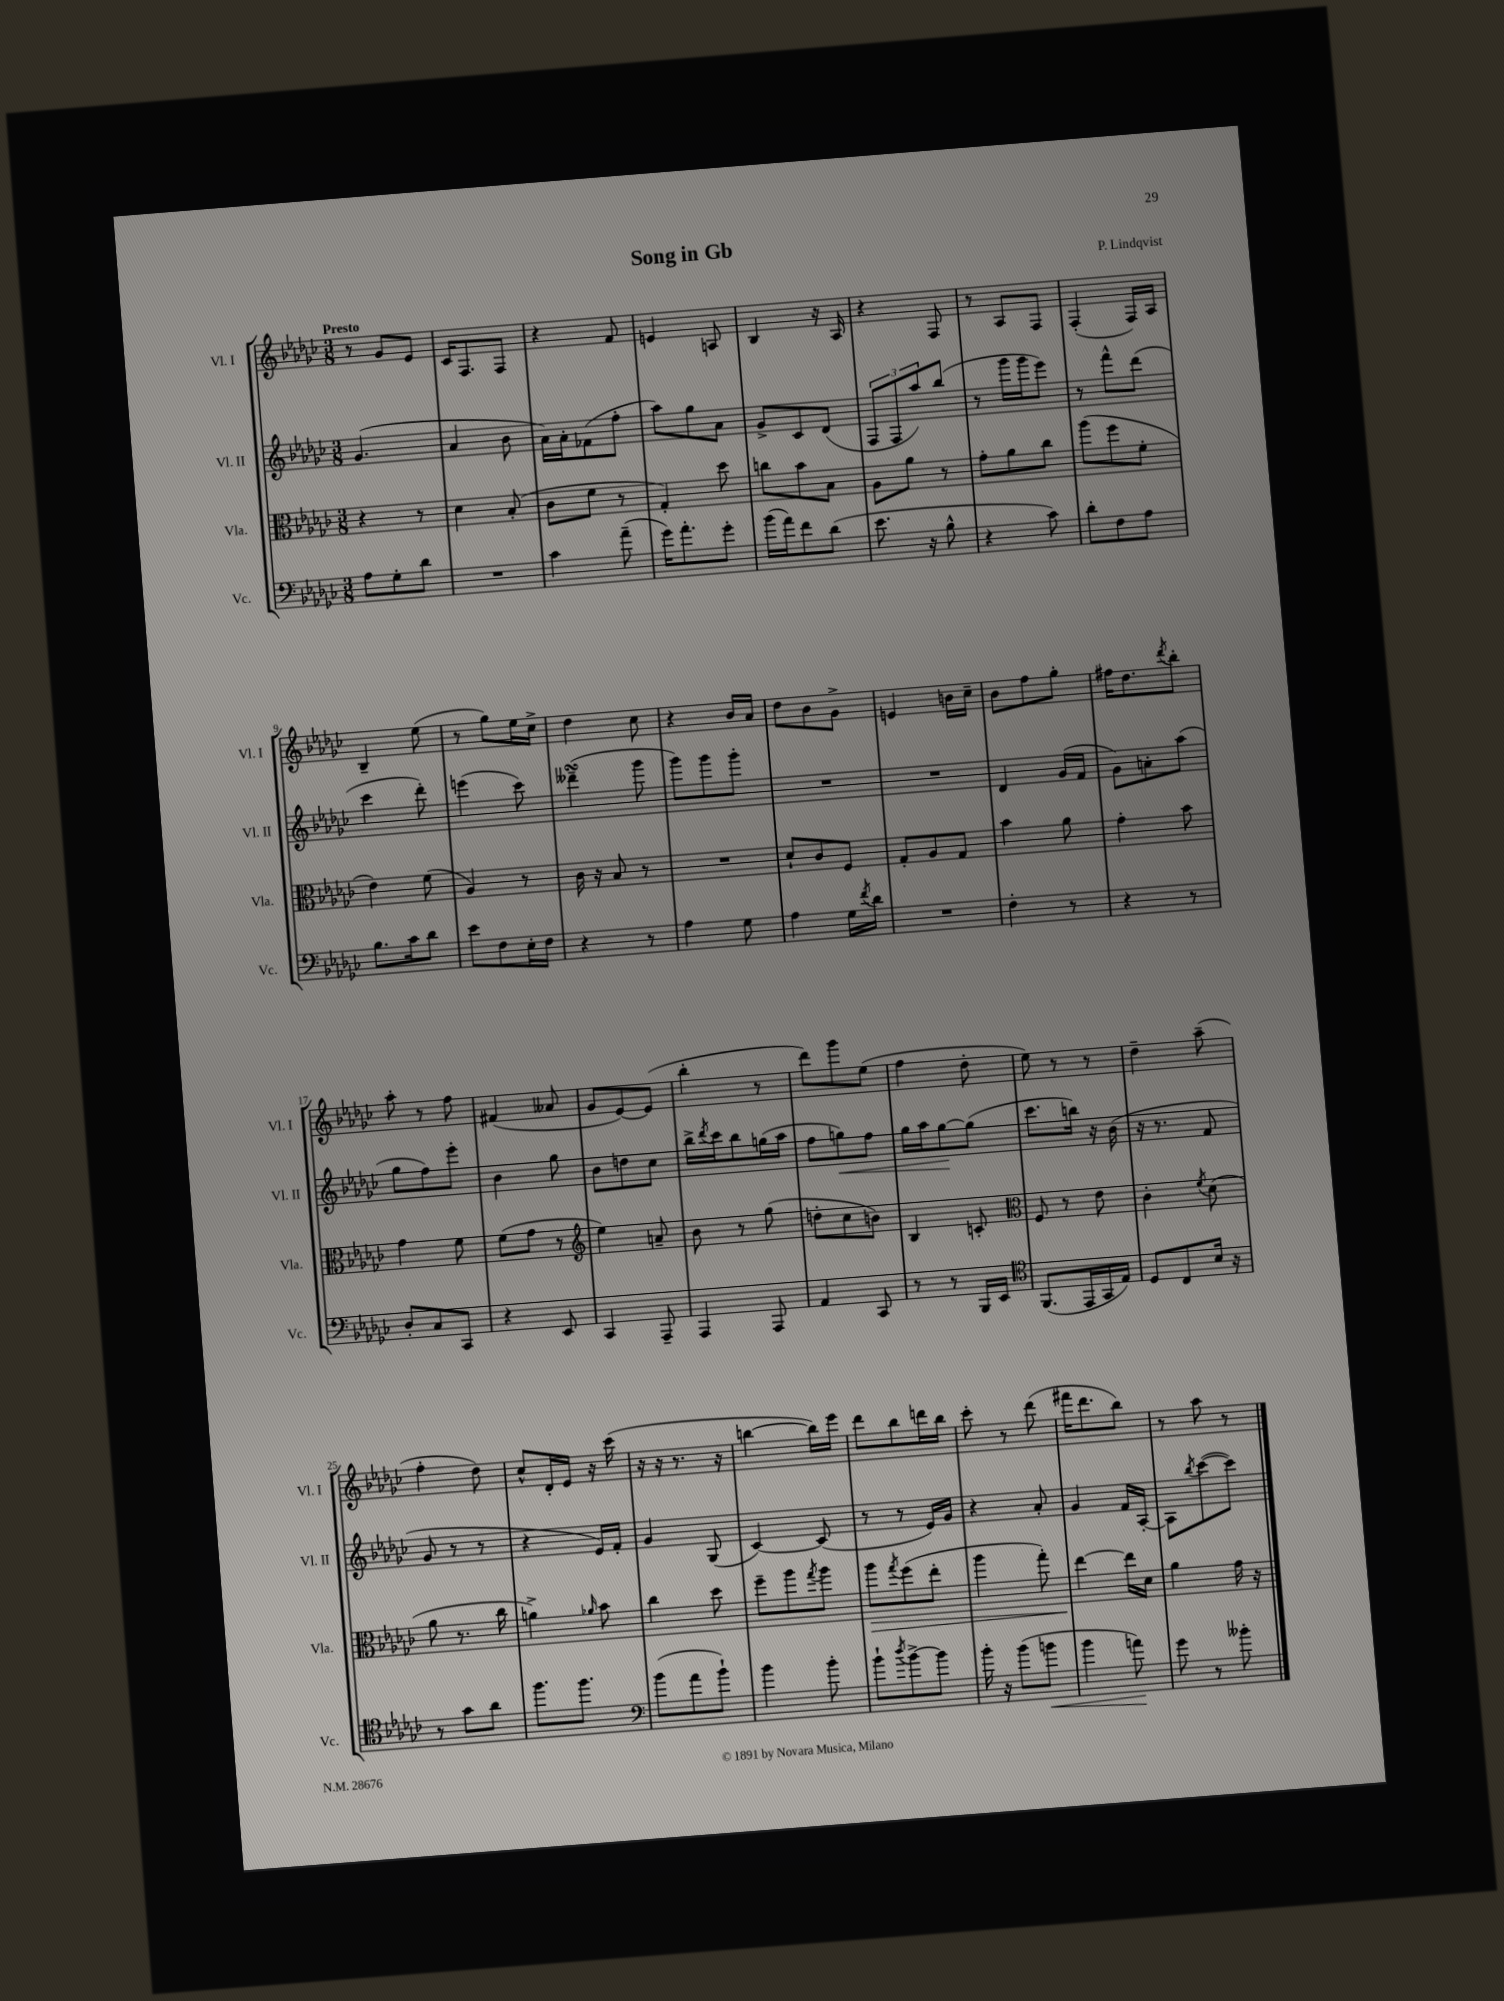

**kern	**kern	**kern	**kern
*staff4	*staff3	*staff2	*staff1
*clefF4	*clefC3	*clefG2	*clefG2
*k[b-e-a-d-g-c-]	*k[b-e-a-d-g-c-]	*k[b-e-a-d-g-c-]	*k[b-e-a-d-g-c-]
*M3/8	*M3/8	*M3/8	*M3/8
8A-	4r	(4.g-	8r
8G-'	.	.	8g-
8d-	8r	.	8e-
=	=	=	=
4.r	4d-	4a-	16c-
.	.	.	8.F
.	(8B-'	8b-	8F
=	=	=	=
4c-	8c-	16a-)	4r
.	.	16a-'	.
.	8f	(8f-	.
(8a-~	8r	8ff'	8f
=	=	=	=
16g-)	4G-')	8aa-)	4e
8.a-'	.	.	.
.	.	8gg-	.
8g-'	8dd-	8a-	8A
=	=	=	=
(16b-	8cc	8g-^	4B-
16a-)	.	.	.
8f	8b-	8c-	.
(8d-	8B-	(8d-	16r
.	.	.	16A-
=	=	=	=
8.e-	8A-	12F	4r
.	.	12F	.
.	8a-	.	.
.	.	12aa-)	.
16r	.	.	.
8B-^^	8r	(8bb-	8F
=	=	=	=
4r	8g-'	8r	8r
.	8a-	16ggg-	8A-
.	.	16ggg-	.
8c-)	8cc-	8eee-)	8F
=	=	=	=
8d-'	(8aa-	8r	(4F'
8F	8ff	8fff^^	.
8A-	8f'	(8ddd-	16F)
.	.	.	16A-
=	=	=	=
8.B-	4e-)	4ccc-	4B-~
16c-	.	.	.
8d-	(8f	8ddd-')	(8ee-
=	=	=	=
8e-	4A-)	(4eee	8r
8F	.	.	8gg-)
16E-'	8r	8ccc-)	16ee-
16F	.	.	16cc-^
=	=	=	=
4r	16c-	(4ddd--~	4dd-
.	16r	.	.
.	8B-	.	.
8r	8r	8ggg-	8cc-
=	=	=	=
4A-	4.r	8ggg-)	4r
.	.	8ggg-	.
8G-	.	8ggg-'	16b-
.	.	.	16a-
=	=	=	=
4A-	8d-`	4.r	8dd-
.	8c-	.	8b-
16G-	8F	.	8g-^
8qf	.	.	.
16d-	.	.	.
=	=	=	=
4.r	8G-'	4.r	4e
.	8A-	.	.
.	8G-	.	16b
.	.	.	16cc-~
=	=	=	=
4F'	4b-	4d-	8b-
.	.	.	8ff
8r	8a-	(16g-	8gg-'
.	.	16f	.
=	=	=	=
4r	4g-'	8g-)	16ff#
.	.	.	8.dd-
.	.	8a'	.
.	.	.	8qddd-
8r	8b-	(8aa-	8bb-'
=	=	=	=
8D-'	4g-	8gg-	8aa-'
8C-	.	8ff)	8r
8CC-	8f	8eee-'	8ff
=	=	=	=
4r	(8f	4b-	(4f#
.	8g-	.	.
8EE-	8r	8gg-	8a--
=	=	=	=
*	*clefG2	*	*
4CC-	4ee-)	8b-	8g-
.	.	8dd	[8e-)
8AAA-~	8a~	8cc-	(8e-]
=	=	=	=
4AAA-	8b-	16bb-^	4bb-'
.	.	8qddd-	.
.	.	16ccc-	.
.	8r	8bb-	.
8AAA-	(8gg-	(16gg	8r
.	.	16aa-	.
=	=	=	=
4AA-	8dd'	8ff	8ddd-)
.	8cc-	8gg)	8ggg-
8CC-	8b)	8ff	(8ee-
=	=	=	=
8r	4B-	16gg-	4ff
.	.	16aa-	.
8r	.	[8gg-	.
16BBB-	8c'	(8gg-]	8dd-'
16EE-	.	.	.
=	=	=	=
*clefC4	*clefC3	*	*
(8.FF	8F	8.ccc-	8ee-)
.	8r	.	8r
16EE-	.	16bb)	.
16GG-	8e-	16r	8r
16E-)	.	(16b-	.
=	=	=	=
8D-	4c-'	16r	4dd-~
.	.	8.r	.
8C-	.	.	.
.	8qf	.	.
16B-	(8d-	8f	(8aa-~
16r	.	.	.
=	=	=	=
8r	8a-	8g-	4ff'
8g-	8.r	8r	.
8a-	.	8r	8dd-)
.	16cc-	.	.
=	=	=	=
8.ff	4a^)	4r	8cc-^^
.	.	.	16d-'
8.ff	.	.	16e-
.	16qqa-	.	.
.	8b-	16e-)	16r
.	.	16f'	(16ccc-
=	=	=	=
*clefF4	*	*	*
(8b-	4cc-	4g-	16r
.	.	.	16r
8a-	.	.	8.r
8b-`)	8dd-	(8G-	.
.	.	.	16r
=	=	=	=
4b-	8ff~	[4c-)	[4bb
.	8aa-	.	.
.	8qgg-	.	.
8b-'	8aa-	(8c-]	16bb])
.	.	.	16eee-
=	=	=	=
8b-`	8aa-	8r	8ddd-
8qdd-	8qgg-	.	.
[8b-^	(8ff	8r	8bb-
8b-]	8ee-'	16e-)	16ddd
.	.	16g-	16bb-
=	=	=	=
16b-'	4aa-	4r	8ccc-'
16r	.	.	.
(8b-	.	.	8r
8b	8gg-')	8a-'	(8ddd-
=	=	=	=
4b-	[4ee-	4g-	16fff#
.	.	.	8.ddd-
8a)	16ee-]	16f	8bb-)
.	16d-	[16A-'	.
=	=	=	=
8g-	4a-	8A-]	8r
.	.	8qbb-	.
8r	.	([8ccc-	8aa-
8b--'	16g-	8ccc-])	8r
.	16r	.	.
==	==	==	==
*-	*-	*-	*-
